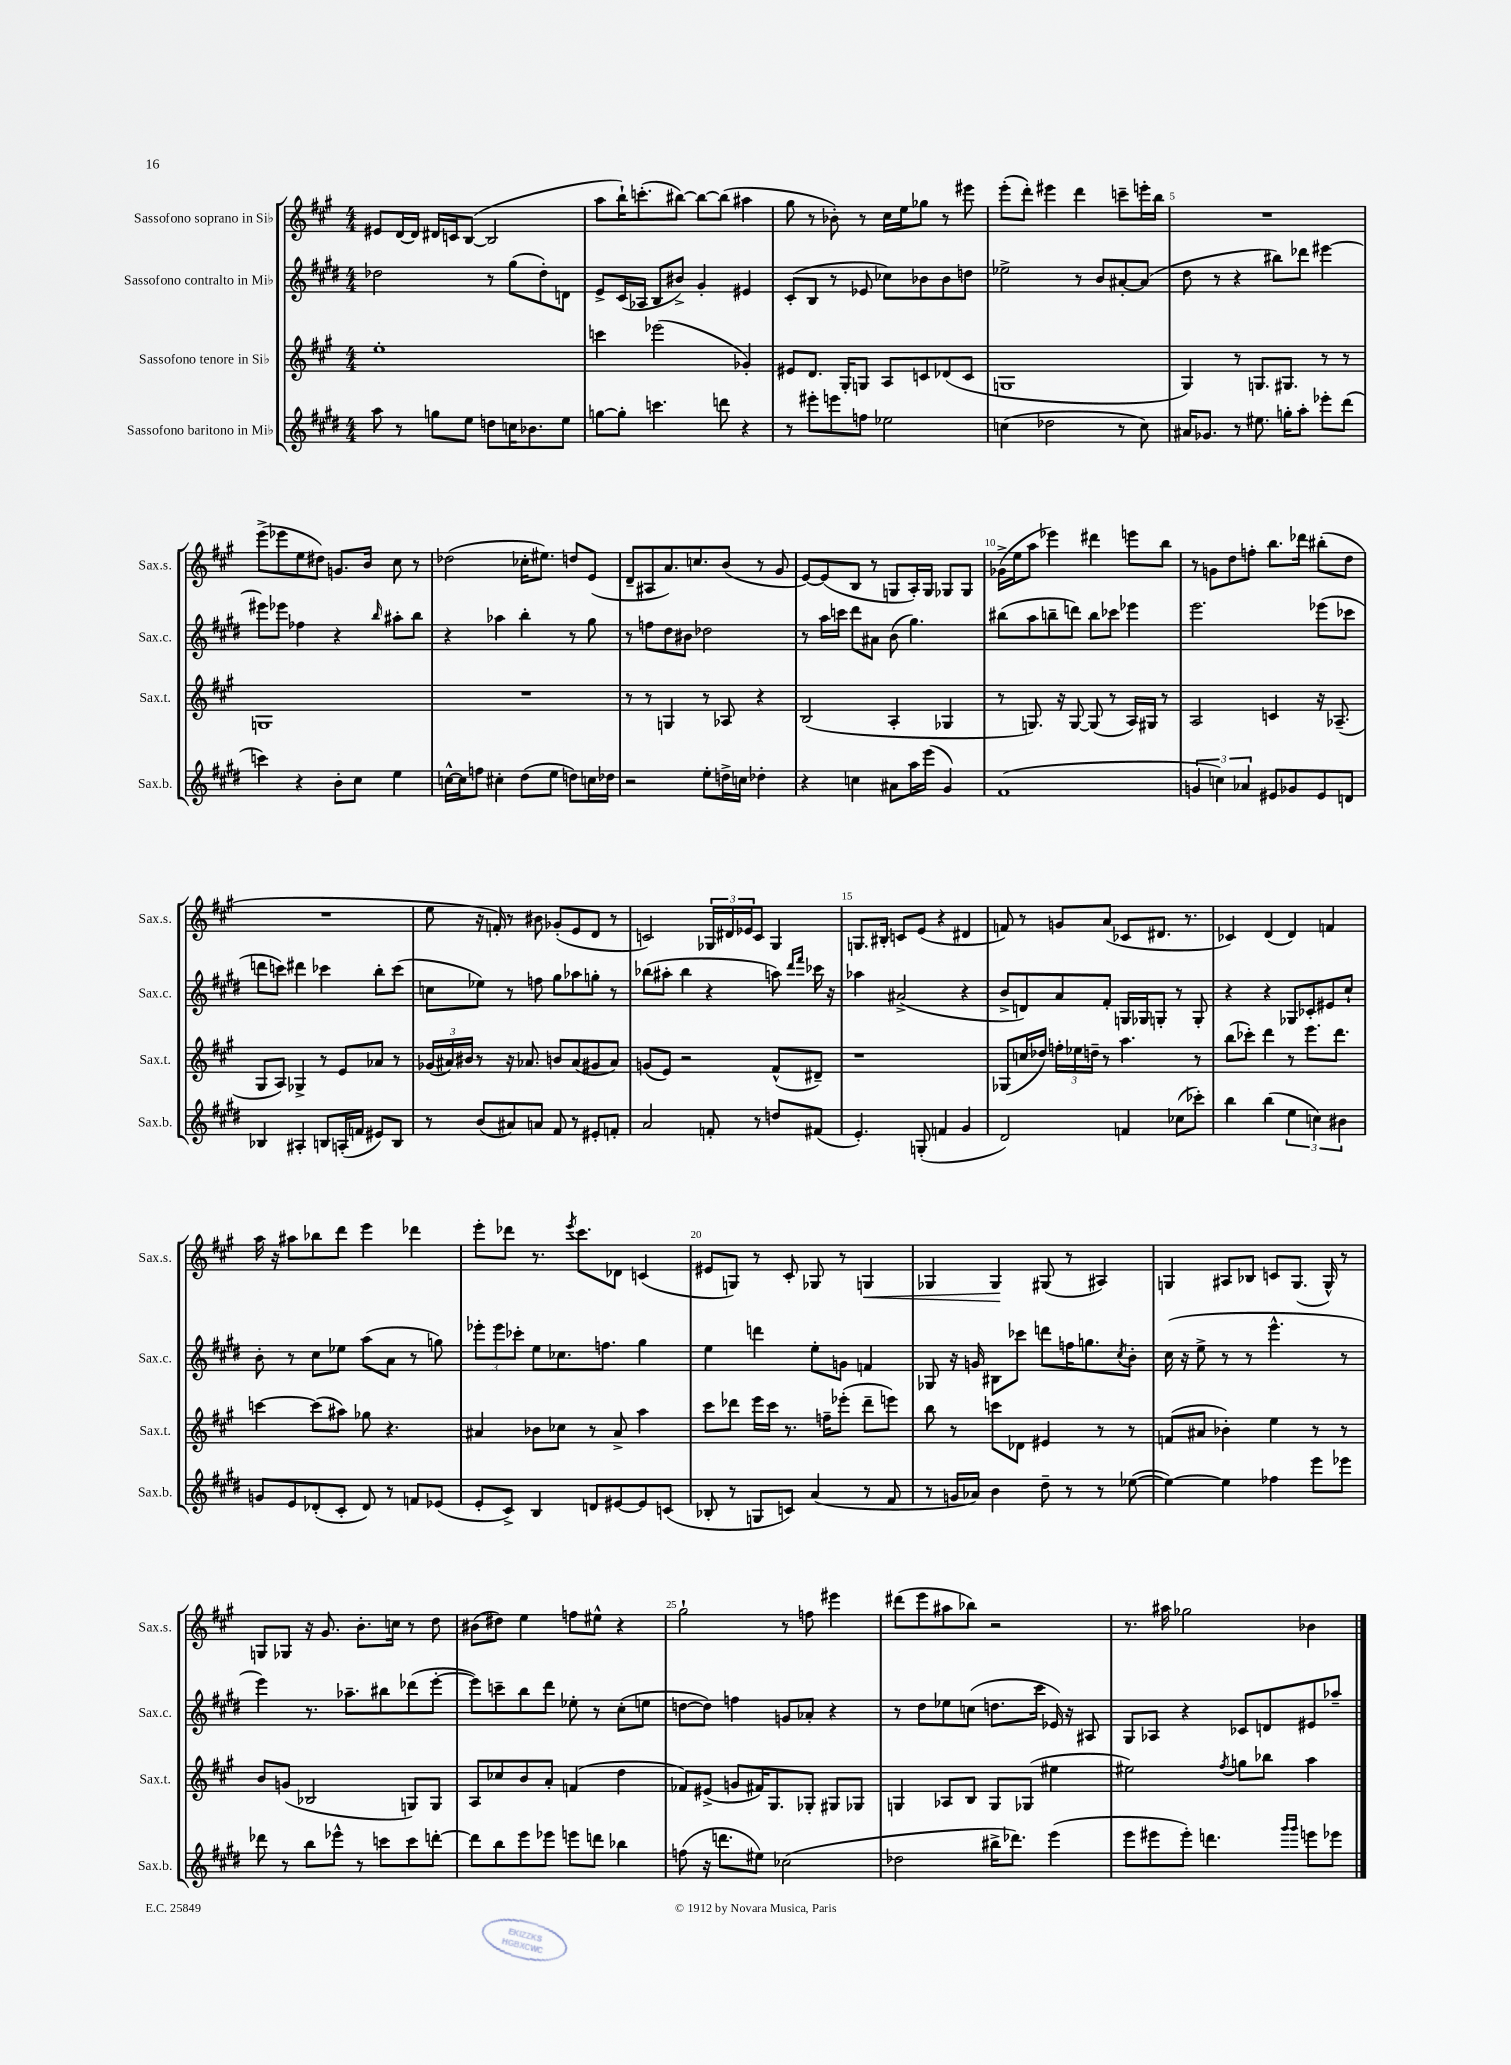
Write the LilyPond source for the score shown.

<<
\new StaffGroup <<
\new Staff = "s0" \with { instrumentName = "Sassofono soprano in Sib" shortInstrumentName = "Sax.s." } {
    \clef treble \key a \major \numericTimeSignature \time 4/4
    eis'8 d'16~ d'16 dis'16 c'16 b8~( b2 |
    a''8 b''16-!) c'''8.-.( bis''8~) bis''8~ bis''8( ais''4 |
    gis''8 r8 bes'8-.) r8 cis''16 e''16 ges''8 r8 eis'''8 |
    e'''8-.( d'''8-.) eis'''4 d'''4 c'''8-- e'''16-. b''16 |
    R1 |
    e'''8->( ees'''8 e''8 dis''8) g'8. b'16 cis''8 r8 |
    des''2( ces''16-. eis''8.) d''8 e'8( |
    d'8-- ais8 a'8.) c''8. b'8( r8 gis'8 |
    e'8~) e'8( b8 r8 g8 a16-.) g16 ges8 ges8 |
    ges'16->( e''16 a''8 ees'''4) dis'''4 e'''8 b''8 |
    r8 g'8 d''8 f''8-. b''8. des'''16 bis''8-.( d''8 |
    R1 |
    e''8 r16 f'16-.) r8 bis'8 ges'8-.( e'8 d'8 r8 |
    c'2) \tuplet 3/2 { ges16 dis'16 ees'16 } c'8 ges4 |
    g8. bis16-. c'8 e'8( r4 dis'4 |
    f'8) r8 g'8 a'8( ces'8 dis'8. r8. |
    ces'4) d'4( d'4) f'4 |
    a''16 r16 ais''8 bes''8 d'''8 e'''4 des'''4 |
    e'''8-. des'''8 r8. \acciaccatura { e'''8 } cis'''8. des'8 c'4( |
    eis'8 g8) r8 cis'8-. ges8 r8 g4\< |
    ges4 ges4\! gis8( r8 ais4) |
    g4 ais8 bes8 c'8 g8.( g16-^) r8 |
    g8 ges8 r16 gis'8. b'8.-. c''16 r8 d''8 |
    bis'8( dis''8) e''4 f''8 eis''8-^ r4 |
    gis''2-! r8 f''8 eis'''4 |
    dis'''8( e'''8 ais''8 bes''8) r2 |
    r8. ais''16 ges''2 bes'4 \bar "|." |
}
\new Staff = "s1" \with { instrumentName = "Sassofono contralto in Mib" shortInstrumentName = "Sax.c." } {
    \clef treble \key e \major \numericTimeSignature \time 4/4
    des''2 r8 gis''8( des''8-.) d'8 |
    e'8-> cis'16( aes16 b8 bis'8->) gis'4-. eis'4 |
    cis'8-.( b8 r8 ees'8 ces''8) bes'8 bes'8 d''8 |
    ees''2-> r8 b'8 ais'8~-. ais'8( |
    dis''8 r8 r4 bis''8) des'''8 eis'''4~ |
    eis'''8 ees'''8 fes''4 r4 \grace { b''16 } ais''8-. b''8 |
    r4 aes''4 b''4-. r8 gis''8 |
    r8 f''8 dis''8 bis'8 des''2 |
    r8 a''16 c'''16 dis'''8 ais'8 b'8( gis''4.) |
    bis''8( a''8 b''8-- d'''8) b''8 ces'''8 ees'''4 |
    e'''2. ees'''8( ces'''8 |
    d'''8 c'''8) dis'''4 ces'''4 b''8-. ces'''8( |
    c''8 ees''8) r8 f''8 gis''8 aes''8 g''8-. r8 |
    bes''8( ais''8-. bes''4 r4 a''8) \grace { dis'''16 fis'''16 } ces'''16 r16 |
    aes''4 ais'2->( r4 |
    b'8-> d'8) a'8 fis'8-. g16 ges16 g8-. r8 g8-. |
    r4 r4 ges8 ces'8-. eis'8 cis''8-! |
    b'8-. r8 cis''8 ees''8 a''8( a'8 r8 g''8) |
    \tuplet 3/2 { ees'''8-. ees'''8 ces'''8-. } e''8 ces''8. f''8. gis''4 |
    e''4 d'''4 e''8-. g'8 f'4 |
    ges8 r16 g'16 bis8 ces'''8 d'''8 f''16 g''8. \acciaccatura { cis''8 } b'8-. |
    cis''16( r16 e''8-> r8 r8 e'''4.-^ r8 |
    e'''4) r8. aes''8.-- bis''8 des'''8( e'''8~-. |
    e'''8) c'''8-- b''8 dis'''8 ees''8-. r8 cis''8-.( e''8 |
    d''8~ d''8) f''4 g'8 aes'8-. r4 |
    r8 dis''8 ees''8 c''8( d''8. cis'''16 ees'16) r16 ais8 |
    gis8 aes8 r4 ces'8 d'8 eis'8 aes''8-- \bar "|." |
}
\new Staff = "s2" \with { instrumentName = "Sassofono tenore in Sib" shortInstrumentName = "Sax.t." } {
    \clef treble \key a \major \numericTimeSignature \time 4/4
    e''1-. |
    c'''4 ees'''2( ges'4-.) |
    eis'8 d'8. gis16-. g8 a8 c'8 des'8( c'8 |
    g1 |
    gis4) r8 g8. gis8. r8 r8 |
    g1 |
    R1 |
    r8 r8 g4 r8 aes8 r4 |
    b2( a4-. ges4 |
    r8 g8.) r16 g8~ g8( r8 a16) gis16 r8 |
    a2 c'4 r16 aes8.--( |
    gis8 a8) ges4-> r8 e'8 aes'8 r8 |
    \tuplet 3/2 { ges'16( ais'16) bis'16 } r8 r16 aes'8. b'8 aes'8( gis'8 aes'8) |
    g'8( e'8) r2 fis'8-^( dis'8--) |
    r1 |
    ges8( c''16 des''16) \tuplet 3/2 { f''16-. ees''16 d''16-- } r8 a''4. r8 |
    b''8( ces'''8-.) d'''4 r8 e'''8. d'''8. |
    c'''4~ c'''8( ais''8) ges''8 r4. |
    ais'4 bes'8 ces''8 r8 ais'8-> a''4 |
    cis'''8 des'''8 e'''16 cis'''16 r8. f''16-- ees'''8-.( des'''8-- e'''8) |
    b''8 r8 c'''8 des'8 eis'4 r8 r8 |
    f'8( ais'8 bes'4-.) e''4 r8 r8 |
    b'8 g'8( bes2 g8) g8 |
    a8 ces''8 b'8 a'8-. f'4( d''4 |
    fes'8) eis'8->( g'8 fis'16) gis8. ges8-. gis8 ges8 |
    g4 aes8 b8 g8 ges8( eis''4 |
    eis''2) \acciaccatura { fis''8 } g''8 bes''8 a''4 \bar "|." |
}
\new Staff = "s3" \with { instrumentName = "Sassofono baritono in Mib" shortInstrumentName = "Sax.b." } {
    \clef treble \key e \major \numericTimeSignature \time 4/4
    a''8 r8 g''8 e''8 d''8 c''16 bes'8. e''8 |
    g''8~ g''8-. c'''4. d'''8 r4 |
    r8 eis'''8-. e'''8 f''8 ees''2 |
    c''4( des''2 r8 c''8) |
    ais'16 ges'8. r8 eis''8. g''16-. a''8-. ees'''8-. dis'''8( |
    c'''4) r4 b'8-. cis''8 e''4 |
    c''16~-^ c''16 f''8 cis''4-. dis''8( e''8 d''8) c''16 des''16 |
    r2 e''8-. d''16-> c''16 des''4-. |
    r4 c''4 ais'8 a''16 e'''16( gis'4) |
    fis'1( |
    \tuplet 3/2 { g'4 c''4) aes'4 } eis'8 ges'8 eis'8 d'8 |
    bes4 ais4-. b8 a16-.( f'16 eis'8) b8 |
    r8 b'8( ais'8) a'8 fis'8 r8 eis'8-. f'8-. |
    a'2 f'8-. r8 d''8 fis'8( |
    e'4.-.) g8-.( f'4 gis'4 |
    dis'2) f'4 ces''8( ces'''8-.) |
    b''4 b''4( \tuplet 3/2 { e''4 c''4) bis'4 } |
    g'8 e'8 des'8-.( cis'8-. des'8) r8 f'8 ees'8( |
    e'8-. cis'8->) b4 d'8 eis'8~ eis'8 c'8( |
    bes8-. r8 g8 c'8) a'4( r8 fis'8 |
    r8 g'16 aes'16) b'4 dis''8-- r8 r8 ees''8~( |
    ees''4~) ees''4 fes''4 e'''8 ees'''8 |
    des'''8 r8 b''8 ees'''8-^ r8 c'''8 c'''8 d'''8~-. |
    d'''8 b''8 e'''8 ees'''8 e'''8 d'''8 bes''4 |
    f''8( r16 d'''8. eis''8) ces''2( |
    des''2 bis''16-> des'''8.) e'''4( |
    e'''8 eis'''8 eis'''8-.) d'''4. \grace { gis'''16 gis'''16 } e'''8 ees'''8 \bar "|." |
}
>>
>>
\layout { \context { \Score \override BarNumber.break-visibility = ##(#f #t #t) barNumberVisibility = #(every-nth-bar-number-visible 5) } }
